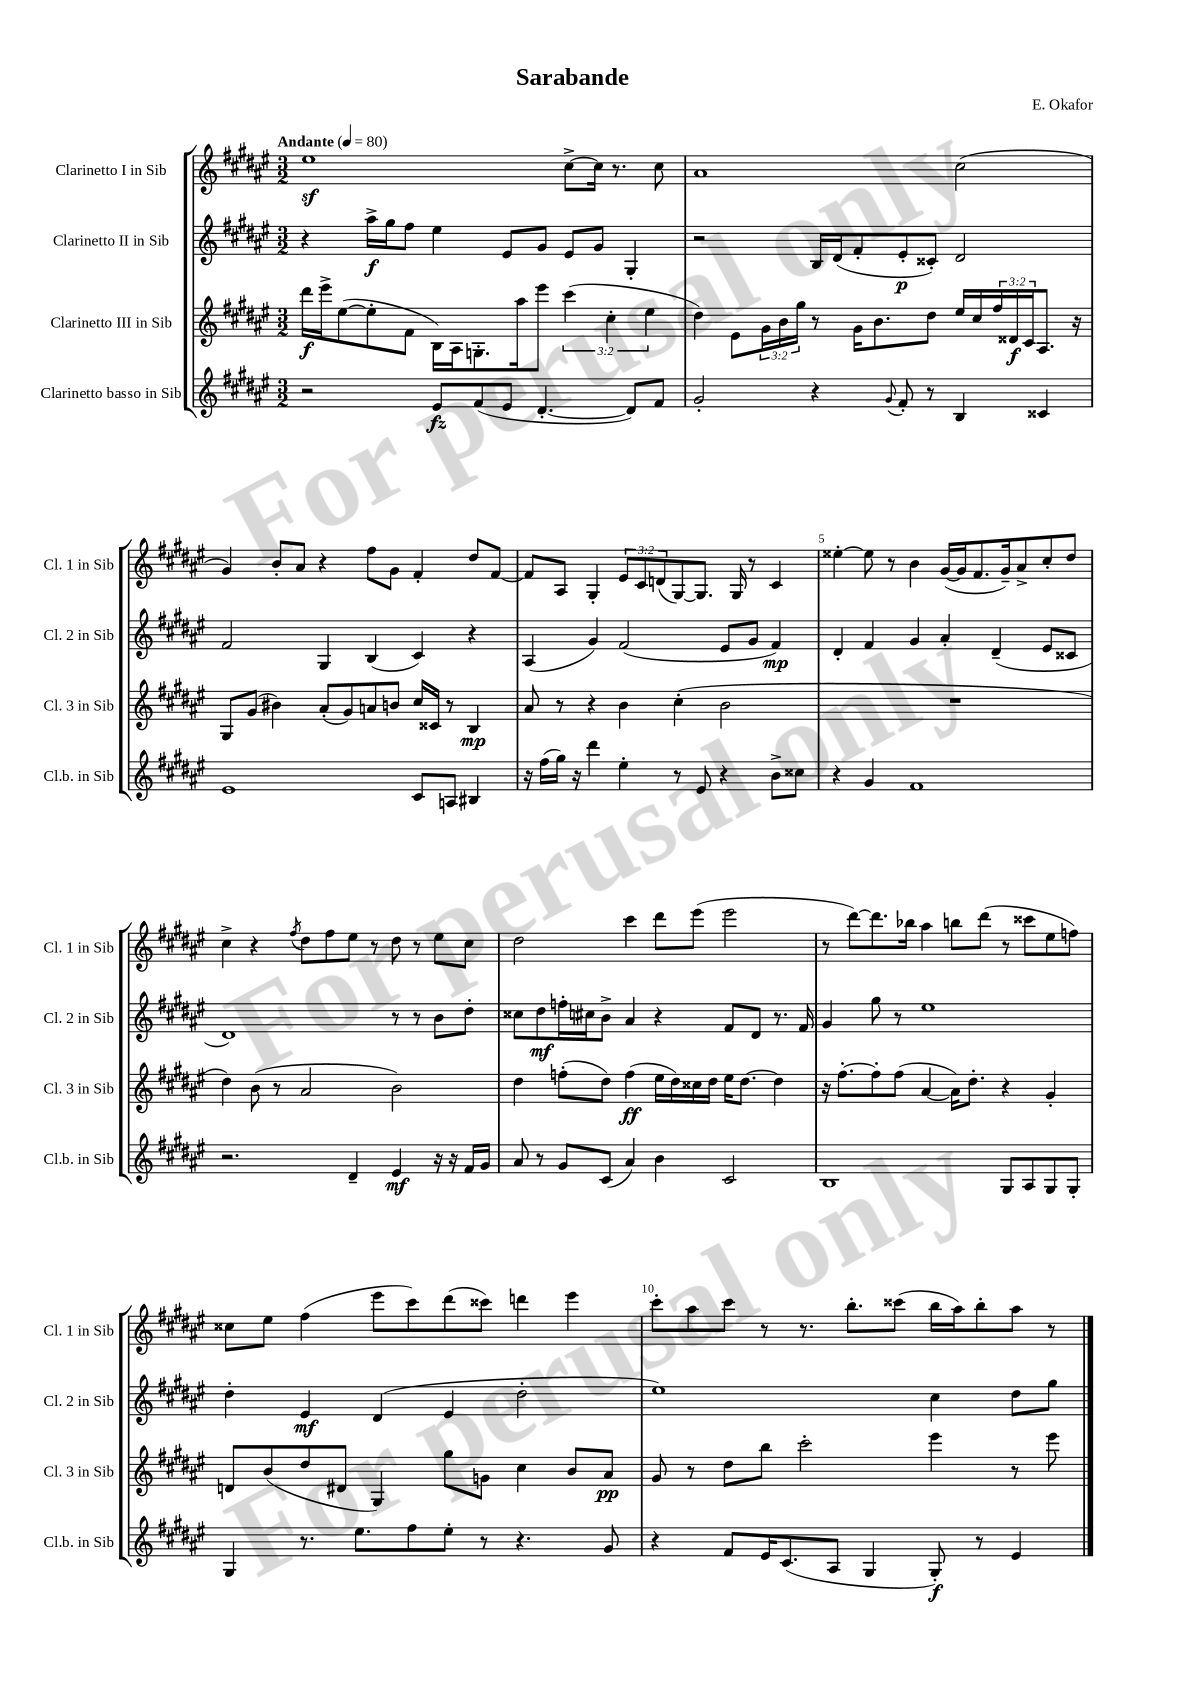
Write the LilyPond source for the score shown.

\header { title = "Sarabande" composer = "E. Okafor" }
<<
\new StaffGroup <<
\new Staff = "s0" \with { instrumentName = "Clarinetto I in Sib" shortInstrumentName = "Cl. 1 in Sib" } {
    \clef treble \key fis \major \numericTimeSignature \time 3/2 \override Staff.TupletNumber.text = #tuplet-number::calc-fraction-text \tempo "Andante" 4 = 80
    eis''1\sf cis''8~-> cis''16 r8. cis''8 |
    ais'1 cis''2( |
    gis'4) b'8-. ais'8 r4 fis''8 gis'8 fis'4-. dis''8 fis'8~ |
    fis'8 ais8 gis4-. \tuplet 3/2 { eis'8 cis'8 d'8( } gis8~) gis8. gis16 r8 cis'4 |
    eisis''4~-. eisis''8 r8 b'4 gis'16~( gis'16 fis'8. gis'16--) ais'8-> cis''8-. dis''8 |
    cis''4-> r4 \acciaccatura { fis''8 } dis''8 fis''8 eis''8 r8 dis''8 r8 eis''8 cis''8 |
    dis''2 cis'''4 dis'''8 eis'''8( eis'''2 |
    r8 dis'''8~) dis'''8. bes''16 ais''4 b''8 dis'''8( r8 cisis'''8 eis''8 f''8) |
    cisis''8 eis''8 fis''4( eis'''8 cis'''8) dis'''8( cisis'''8) d'''4 eis'''4 |
    cis'''8-. ais''8 cis'''8 r8 r8. b''8.-. cisis'''8( b''16 ais''16) b''8-. ais''8 r8 \bar "|." |
}
\new Staff = "s1" \with { instrumentName = "Clarinetto II in Sib" shortInstrumentName = "Cl. 2 in Sib" } {
    \clef treble \key fis \major \numericTimeSignature \time 3/2
    r4 ais''16->\f gis''16 fis''8 eis''4 eis'8 gis'8 eis'8 gis'8 gis4-. |
    r2 b16 dis'16( fis'8-. eis'8-.\p cisis'8-.) dis'2 |
    fis'2 gis4 b4( cis'4) r4 |
    ais4( gis'4) fis'2( eis'8 gis'8 fis'4\mp) |
    dis'4-. fis'4 gis'4 ais'4-. dis'4--( eis'8 cisis'8 |
    dis'1) r8 r8 b'8 dis''8-. |
    cisis''8 dis''8\mf f''16-. cis''16 b'8-> ais'4 r4 fis'8 dis'8 r8. fis'16 |
    gis'4 gis''8 r8 eis''1 |
    dis''4-. eis'4\mf dis'4( eis'4 dis''2-. |
    eis''1) cis''4 dis''8 gis''8 \bar "|." |
}
\new Staff = "s2" \with { instrumentName = "Clarinetto III in Sib" shortInstrumentName = "Cl. 3 in Sib" } {
    \clef treble \key fis \major \numericTimeSignature \time 3/2 \override Staff.TupletNumber.text = #tuplet-number::calc-fraction-text
    dis'''16\f eis'''16-> eis''8~( eis''8-. fis'8 b16) ais16 g8.-. ais''16 eis'''8 \tuplet 3/2 { cis'''4( cis''4-. eis''4 } |
    dis''4) eis'8 \tuplet 3/2 { gis'16 b'16 gis''16 } r8 gis'16 b'8. dis''8 eis''16 cis''16 \tuplet 3/2 { fis''16 disis'16\f cis'16 } ais8. r16 |
    gis8 gis'8( bis'4) ais'8-.( gis'8) a'8 b'8 cis''16 cisis'16 r8 b4\mp |
    ais'8 r8 r4 b'4 cis''4-.( b'2 |
    R1. |
    dis''4) b'8( r8 ais'2 b'2) |
    dis''4 f''8-.( dis''8) f''4\ff( eis''16 dis''16) cisis''16 dis''16 eis''16 dis''8.~ dis''4 |
    r16 fis''8.~-. fis''8-. fis''8( ais'4~ ais'16) dis''8.-. r4 gis'4-. |
    d'8 b'8( dis''8 dis'8 gis4) gis''8 g'8 cis''4 b'8 ais'8\pp |
    gis'8 r8 dis''8 b''8 cis'''2-. eis'''4 r8 eis'''8 \bar "|." |
}
\new Staff = "s3" \with { instrumentName = "Clarinetto basso in Sib" shortInstrumentName = "Cl.b. in Sib" } {
    \clef treble \key fis \major \numericTimeSignature \time 3/2
    r2 eis'8\fz fis'8( eis'8 dis'4.~-. dis'8) fis'8 |
    gis'2-. r4 \appoggiatura { gis'8 } fis'8-. r8 b4 cisis'4 |
    eis'1 cis'8 a8 bis4 |
    r16 fis''16( gis''16) r16 dis'''4 eis''4-. r8 eis'8 r4 b'8-> cisis''8 |
    r4 gis'4 fis'1 |
    r2. dis'4-- eis'4\mf r16 r16 fis'16 gis'16 |
    ais'8 r8 gis'8 cis'8( ais'4) b'4 cis'2 |
    b1 gis8 ais8 gis8 gis8-. |
    gis4 r8. eis''8. fis''8 eis''8-. r8 r4. gis'8 |
    r4 fis'8 eis'16 cis'8.( ais8 gis4 gis8-.\f) r8 eis'4 \bar "|." |
}
>>
>>
\layout { \context { \Score \override BarNumber.break-visibility = ##(#f #t #t) barNumberVisibility = #(every-nth-bar-number-visible 5) } }
